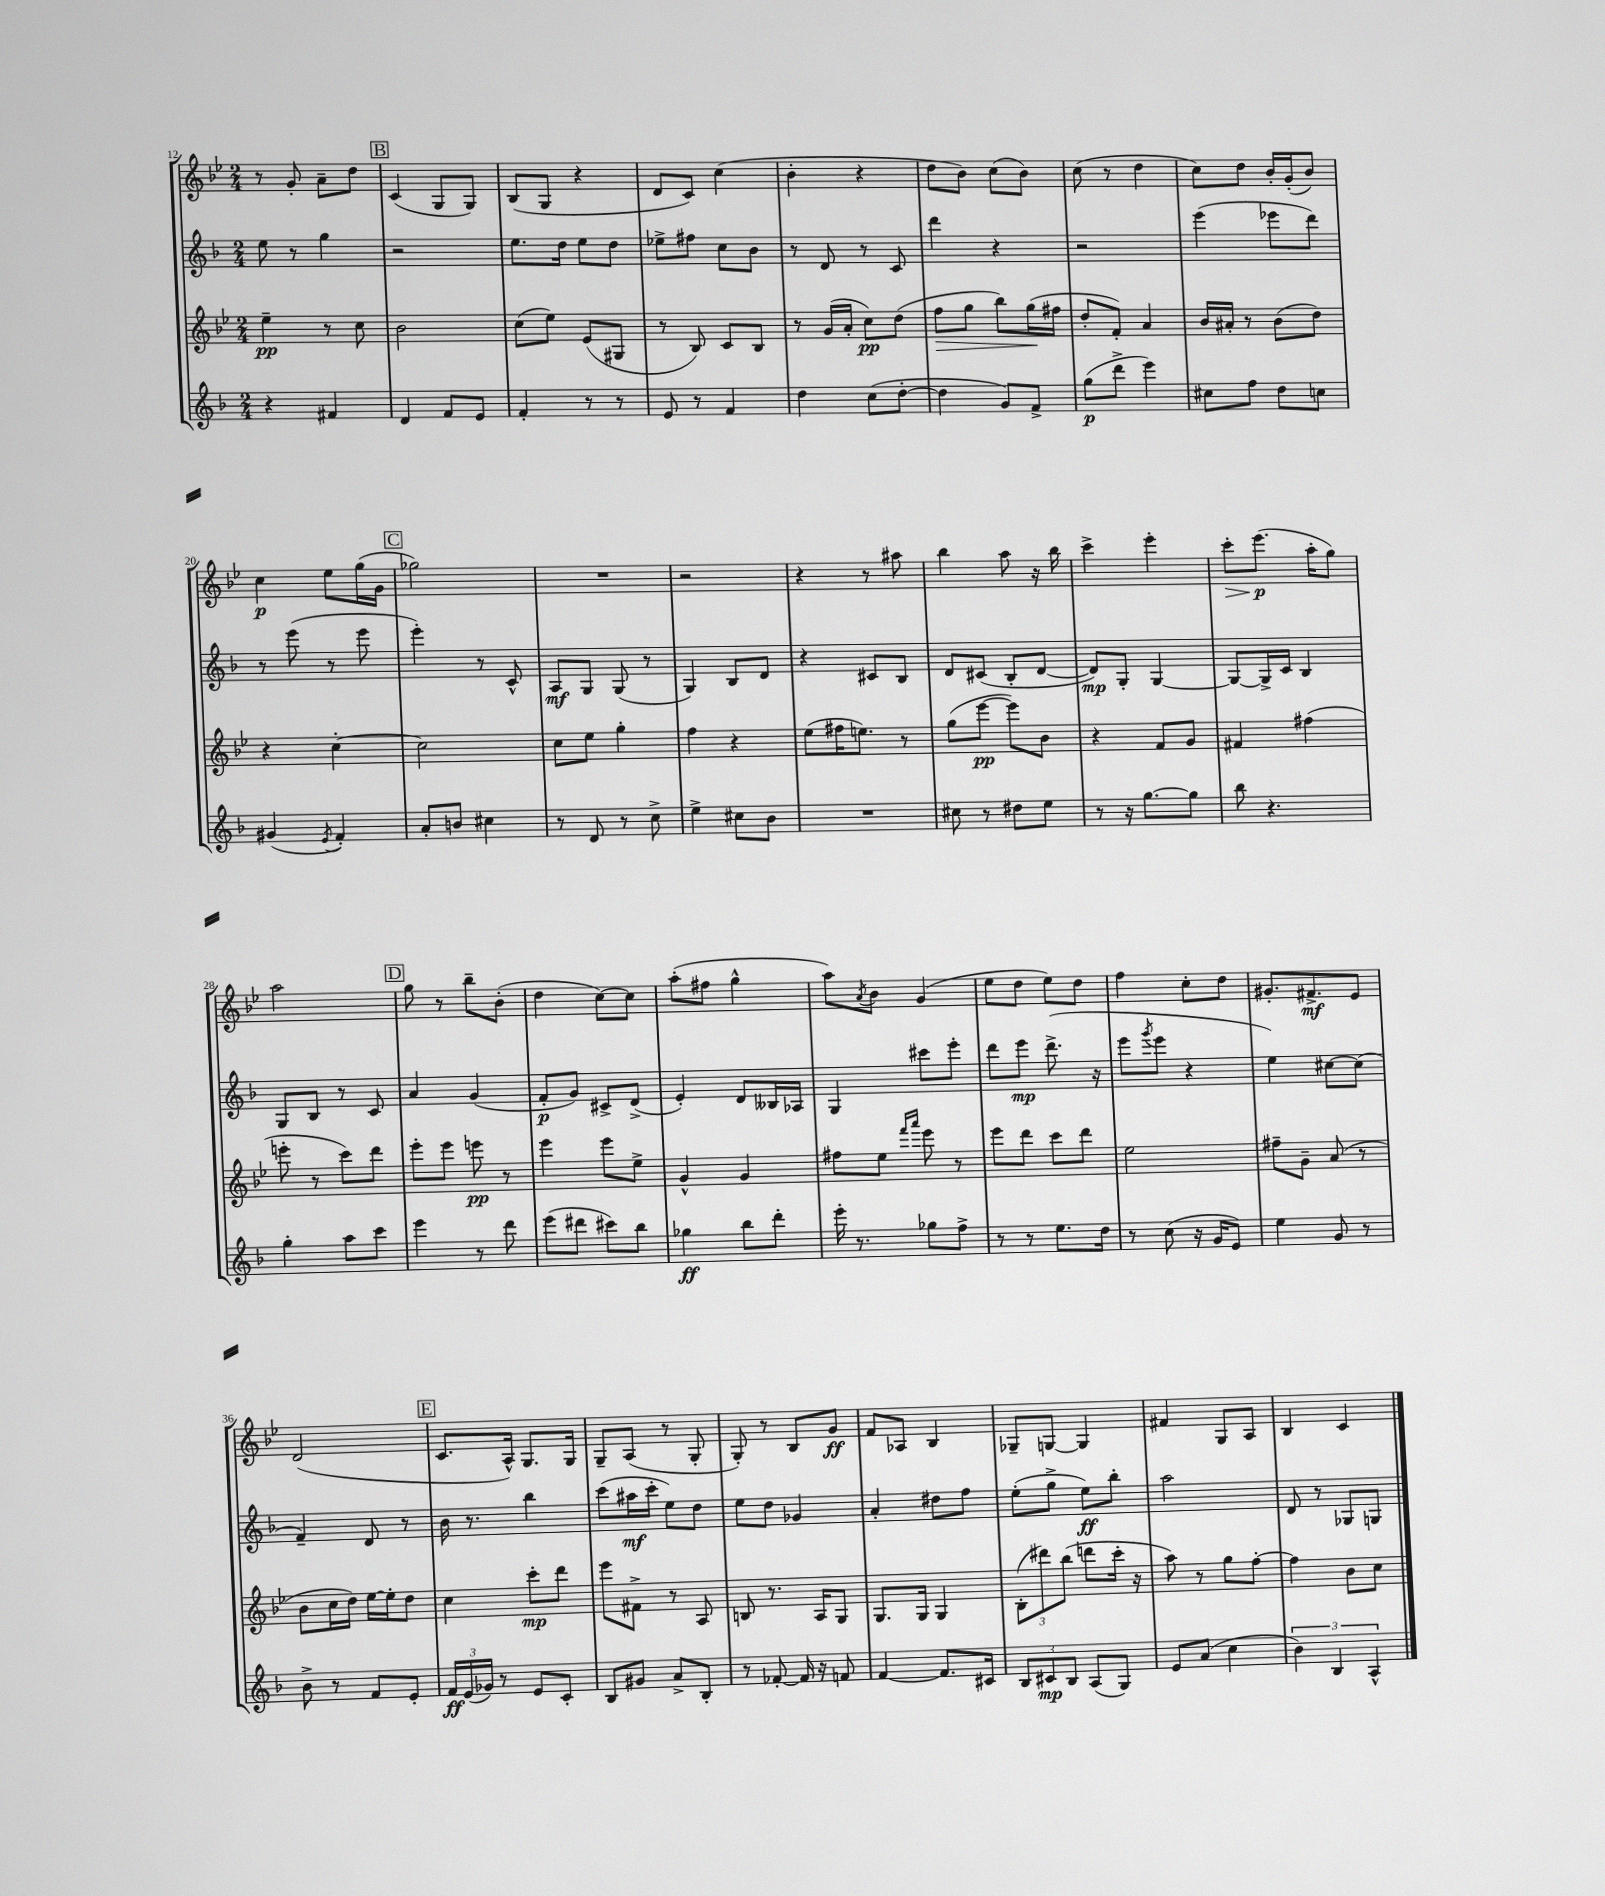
<<
\new StaffGroup <<
\new Staff = "s0" {
    \clef treble \key bes \major \numericTimeSignature \time 2/4
    r8 g'8-. a'8-- d''8 |
    \mark \markup { \box "B" } c'4( g8 g8) |
    bes8( g8 r4 |
    d'8 c'8) c''4( |
    bes'4-. r4 |
    d''8 bes'8) c''8( bes'8) |
    c''8( r8 d''4 |
    c''8) d''8 bes'16-. g'16-.( bes'8) |
    c''4\p ees''8 g''16( g'16 |
    \mark \markup { \box "C" } ges''2) |
    R2 |
    r2 |
    r4 r8 ais''8 |
    bes''4 a''8 r16 bes''16 |
    c'''4-> ees'''4-. |
    c'''8-.\> ees'''8.\p\!( a''16-. g''8) |
    a''2 |
    \mark \markup { \box "D" } g''8 r8 bes''8-- bes'8-.( |
    d''4 c''8~) c''8 |
    a''8-.( fis''8 g''4-^ |
    a''8) \acciaccatura { a'8 } bes'8 g'4( |
    ees''8 d''8 ees''8) d''8 |
    f''4 c''8-. d''8 |
    gis'8.-. fis'8.->\mf ees'8 |
    d'2( |
    \mark \markup { \box "E" } c'8. a16-^) g8. g16 |
    g8-- a8( r8 g8-. |
    g8-.) r8 bes8 g'8\ff |
    f'8 aes8 bes4 |
    ges8-- g8~ g4 |
    fis'4 g8 a8 |
    bes4 c'4 \bar "|." |
}
\new Staff = "s1" {
    \clef treble \key f \major \numericTimeSignature \time 2/4
    e''8 r8 g''4 |
    \mark \markup { \box "B" } r2 |
    e''8. d''16 e''8 d''8 |
    ees''8-> fis''8 c''8 bes'8 |
    r8 d'8 r8 c'8 |
    d'''4 r4 |
    r2 |
    e'''4( ees'''8 d'''8) |
    r8 e'''8( r8 e'''8 |
    \mark \markup { \box "C" } e'''4-.) r8 c'8-^ |
    a8\mf g8 g8( r8 |
    g4) bes8 d'8 |
    r4 cis'8 bes8 |
    d'8 cis'8( bes8-. d'8~ |
    d'8\mp) g8-. g4~ |
    g8~ g16-> c'16 bes4 |
    g8 bes8 r8 c'8 |
    \mark \markup { \box "D" } a'4 g'4( |
    f'8-.\p g'8) cis'8-> d'8->( |
    e'4-.) d'8 beses16 aes16 |
    g4 cis'''8 e'''8-. |
    d'''8 e'''8\mp d'''8.->( r16 |
    e'''8 \acciaccatura { g'''8 } e'''8 r4 |
    e''4) cis''8~ cis''8( |
    f'4--) d'8 r8 |
    \mark \markup { \box "E" } bes'16 r8. bes''4 |
    c'''8( ais''16\mf c'''16-. e''8) d''8 |
    e''8 d''8 ges'4 |
    a'4-. dis''8 f''8 |
    e''8-.( g''8-> e''8\ff) bes''8-. |
    a''2 |
    d'8 r8 ges8 g8 \bar "|." |
}
\new Staff = "s2" {
    \clef treble \key bes \major \numericTimeSignature \time 2/4
    ees''4--\pp r8 c''8 |
    \mark \markup { \box "B" } bes'2 |
    c''8( ees''8) ees'8( gis8 |
    r8 bes8) c'8 bes8 |
    r8 g'16( a'16-. c''8\pp) d''8( |
    f''8\> g''8 bes''8) g''16\!( fis''16 |
    d''8-. f'8-.) a'4 |
    bes'16 ais'16-. r8 bes'8( d''8) |
    r4 c''4~-. |
    \mark \markup { \box "C" } c''2 |
    c''8 ees''8 g''4-. |
    f''4 r4 |
    ees''8( fis''16 e''8.) r8 |
    g''8( ees'''8~\pp ees'''8) bes'8 |
    r4 f'8 g'8 |
    fis'4 fis''4( |
    e'''8-. r8 c'''8) d'''8 |
    \mark \markup { \box "D" } ees'''8-. ees'''8 e'''8\pp r8 |
    ees'''4 ees'''8 ees''8-> |
    g'4-^ g'4 |
    fis''8 ees''8 \grace { f'''16 a'''16 } ees'''8 r8 |
    ees'''8 d'''8 c'''8 d'''8 |
    ees''2 |
    fis''8-- g'8-- a'8( r8 |
    bes'8 c''16 d''16) ees''16~ ees''16-. d''8 |
    \mark \markup { \box "E" } c''4 c'''8-.\mp d'''8 |
    ees'''8 fis'8-> r8 a8 |
    b8 r8. a16 g8 |
    g8. g16 g4 |
    \tuplet 3/2 { bes8-.( dis'''8) bes''8( } d'''8 c'''16-. r16 |
    a''8) r8 g''8 f''8~-. |
    f''4 bes'8 c''8 \bar "|." |
}
\new Staff = "s3" {
    \clef treble \key f \major \numericTimeSignature \time 2/4
    r4 fis'4 |
    \mark \markup { \box "B" } d'4 f'8 e'8 |
    f'4-. r8 r8 |
    e'8 r8 f'4 |
    d''4 c''8( d''8~-. |
    d''4 g'8) f'8-> |
    g''8\p( d'''8-> e'''4) |
    cis''8 f''8 d''8 c''8 |
    gis'4( \acciaccatura { e'8 } f'4-.) |
    \mark \markup { \box "C" } a'8-. b'8 cis''4 |
    r8 d'8 r8 c''8-> |
    e''4-> cis''8 bes'8 |
    R2 |
    cis''8 r8 dis''8 e''8 |
    r8 r16 g''8.~ g''8 |
    bes''8 r4. |
    g''4-. a''8 c'''8 |
    \mark \markup { \box "D" } e'''4 r8 d'''8 |
    e'''8( dis'''8 cis'''8) bes''8 |
    ges''4\ff bes''8 d'''8-. |
    e'''16-. r8. ges''8 f''8-> |
    r8 r8 e''8. d''16 |
    r8 c''8( r16 g'16 e'8) |
    e''4 g'8 r8 |
    bes'8-> r8 f'8 e'8-. |
    \mark \markup { \box "E" } \tuplet 3/2 { f'16\ff e'16( ges'16) } r8 e'8 c'8-. |
    bes8 gis'8 a'8-> bes8-. |
    r8 fes'8~-. fes'16 r16 f'8 |
    f'4~ f'8. cis'16 |
    \tuplet 3/2 { bes8 cis'8\mp bes8 } a8( g8) |
    e'8 a'8( c''4 |
    \tuplet 3/2 { bes'4) bes4 a4-^ } \bar "|." |
}
>>
>>
\layout { \context { \Score currentBarNumber = #12 } }
